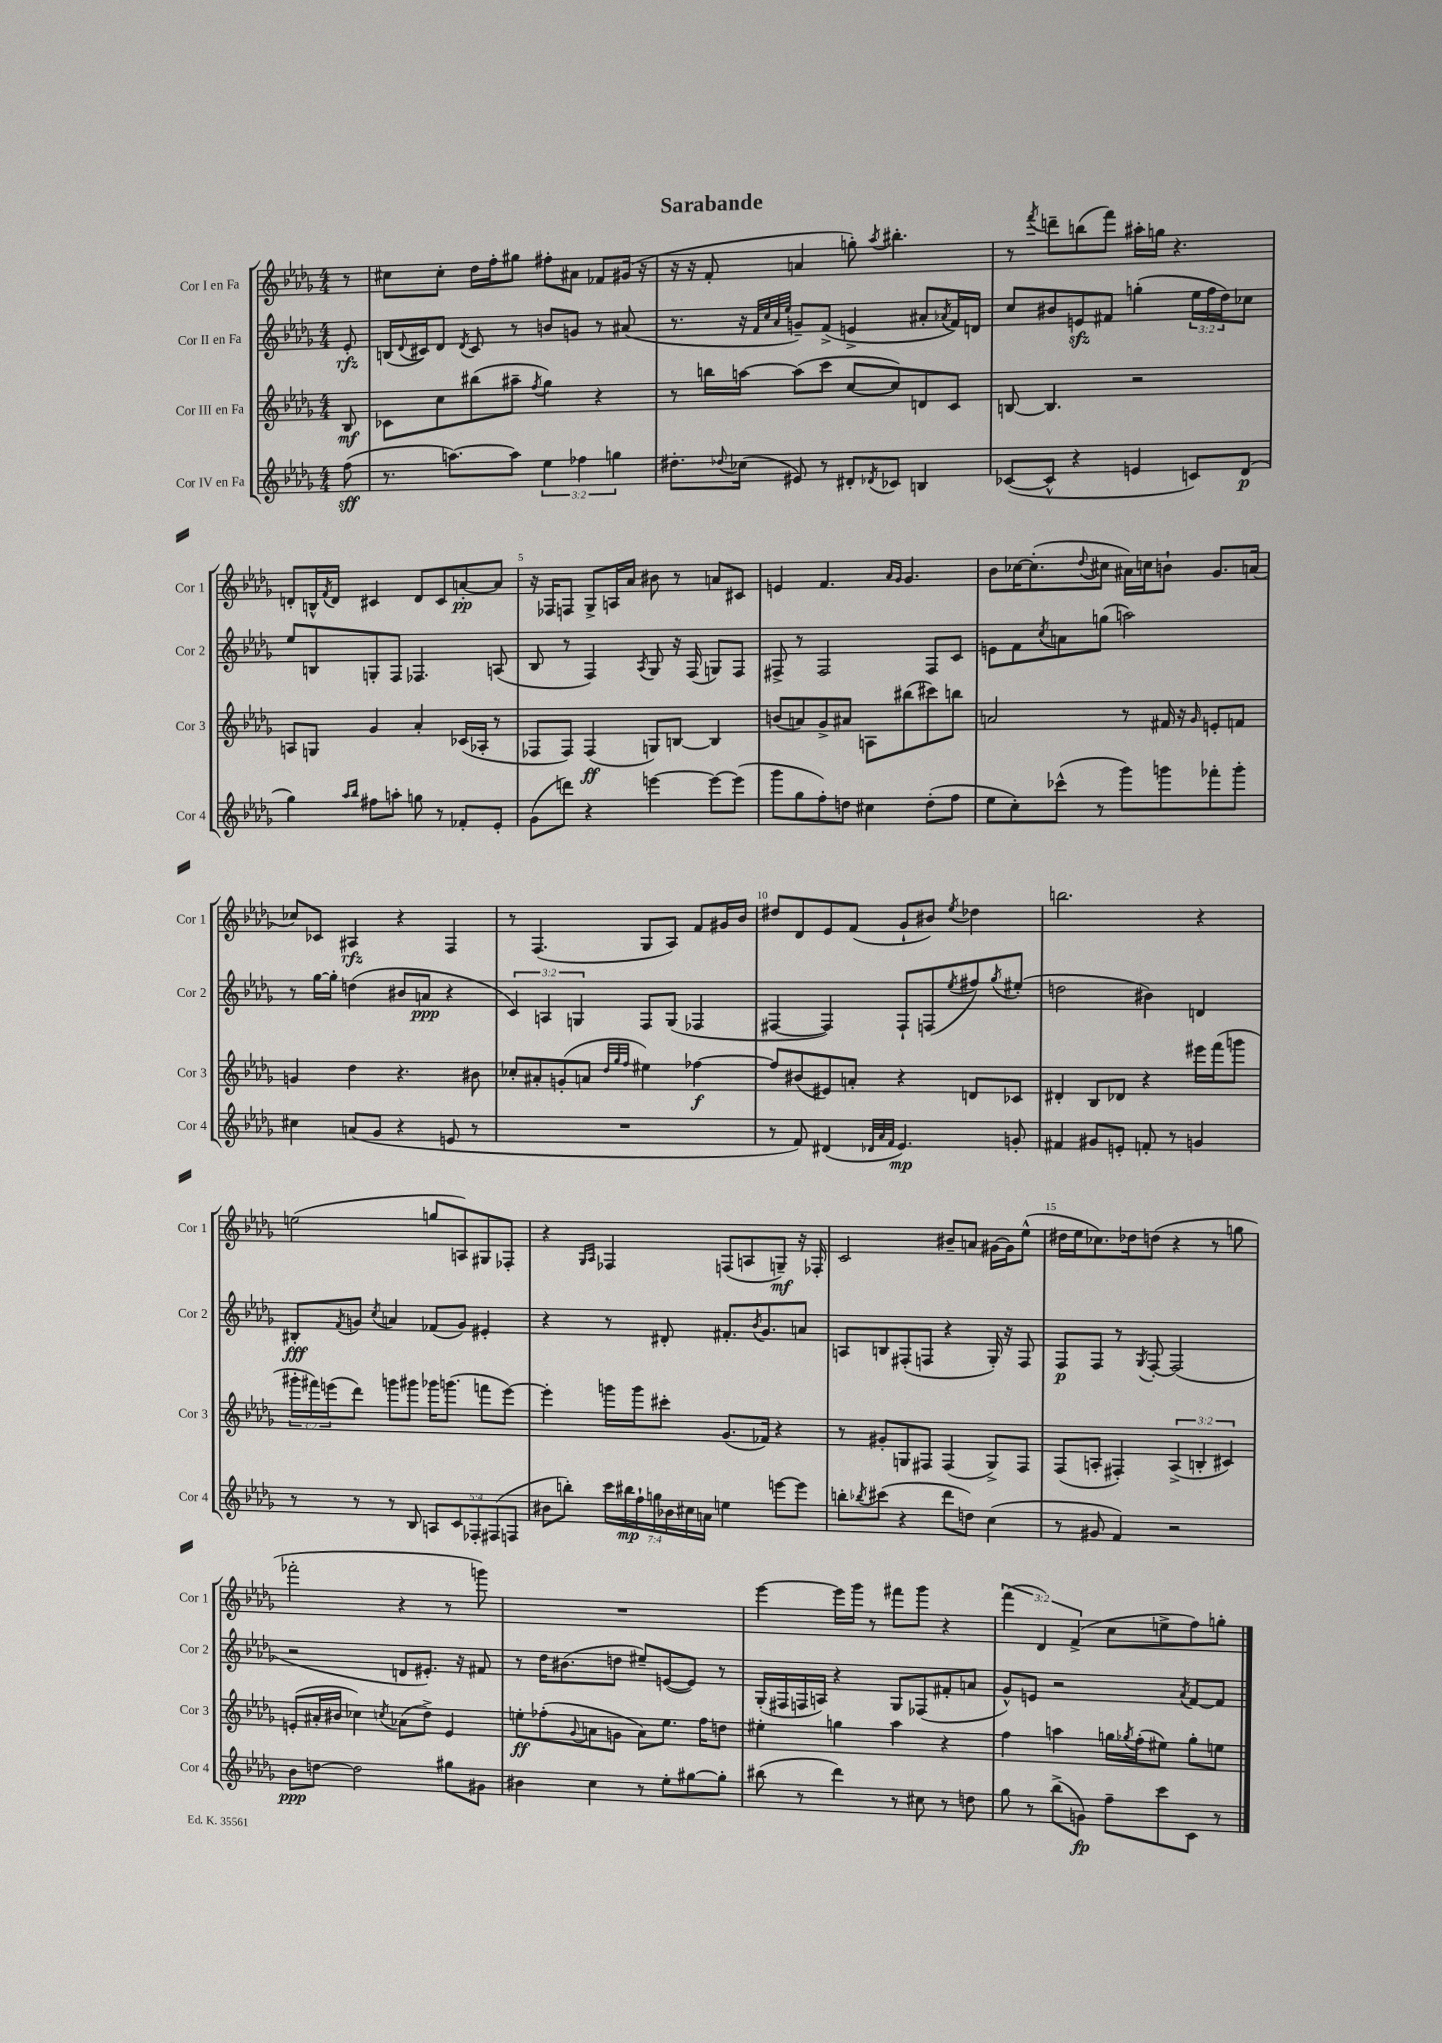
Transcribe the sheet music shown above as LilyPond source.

\header { title = "Sarabande" }
<<
\new StaffGroup <<
\new Staff = "s0" \with { instrumentName = "Cor I en Fa" shortInstrumentName = "Cor 1" } {
    \clef treble \key des \major \numericTimeSignature \time 4/4 \override Staff.TupletNumber.text = #tuplet-number::calc-fraction-text \partial 8
    r8 |
    cis''8 cis''8-. des''16 f''16-. gis''8 fis''8-. ais'8 fes'8 gis'16( r16 |
    r16 r16 f'8-. a'4 g''8-.) \acciaccatura { aes''8 } bis''4.-. |
    r8 \acciaccatura { f'''8 } d'''8-- b''8( f'''8) ais''16-. g''16 r4. |
    d'8-. b16-^ \acciaccatura { f'8 } d'16 cis'4 d'8 cis'8 a'8~-.\pp a'8 |
    r16 fes16 f8 ges8-> a16 aes'16 bis'8 r8 a'8 cis'8 |
    e'4 f'4. \grace { aes'16 ges'16 } ges'4. |
    bes'8 ces''16~ ces''8.-.( \appoggiatura { des''8 } cis''8 ais'16) c''16 b'8-! ges'8. a'16( |
    ces''8) ces'8 ais4\rfz r4 f4 |
    r8 f4.( ges8 aes8) f'8 gis'16 bes'16 |
    dis''8 des'8 ees'8 f'8( ges'8-! bis'8) \acciaccatura { ees''8 } des''4 |
    b''2. r4 |
    e''2( g''8 a8) gis8 fes8-. |
    r4 \grace { ges16 aes16 } fes4 f8( a8 g8--\mf) r16 fes16-. |
    c'2 bis'8-- a'8 gis'16~ gis'16 ees''8-^( |
    dis''16 ees''16 ces''8.) des''16 d''8( r4 r8 g''8 |
    fes'''2-. r4 r8 g'''8) |
    R1 |
    ees'''4~ ees'''16 ges'''16 r8 fis'''8 ges'''8 r4 |
    \tuplet 3/2 { f'''4( des'4) f'4->( } c''8 e''8-> f''8) g''8-. \bar "|." |
}
\new Staff = "s1" \with { instrumentName = "Cor II en Fa" shortInstrumentName = "Cor 2" } {
    \clef treble \key des \major \numericTimeSignature \time 4/4 \override Staff.TupletNumber.text = #tuplet-number::calc-fraction-text \partial 8
    ees'8-.\rfz |
    b16( \appoggiatura { des'8 } cis'16) des'8 \acciaccatura { des'8 } cis'8 r8 b'8 g'8 r8 ais'8( |
    r8. r16 \grace { f'32 c''32 aes'32 ees''32 } g'8--) f'8->( e'4-> ais'8-. \acciaccatura { aes'8 } f'16) d'16 |
    c''8 bis'8 e'8\sfz fis'8 g''4-.( \tuplet 3/2 { ees''16 f''16 des''16) } ces''8 |
    ees''8 b8 g8-. f8 fes4. a8( |
    bes8 r8 f4) \acciaccatura { aes8 } ges8 r16 f16( g8) f8 |
    fis8-> r8 fis2 fis8 c'8 |
    e'8 f'8 \acciaccatura { c''8 } a'8 g''8( a''2) |
    r8 ges''16~ ges''16-. d''4( bis'8 a'8\ppp r4 |
    \tuplet 3/2 { c'4) a4 g4 } f8 g8( fes4 |
    fis4~ fis4) fis8-! f8( \acciaccatura { ees''8 } fis''8) \acciaccatura { ges''8 } eis''8-.( |
    d''2 bis'4) d'4 |
    bis8-.\fff \acciaccatura { f'8 } g'8 \acciaccatura { c''8 } a'4 fes'8( g'8) eis'4-. |
    r4 r8 dis'8-. fis'8.-. \acciaccatura { bes'8 } ges'8. a'8 |
    a8 b8 fis8-.( f8 r4 ges16-.) r16 f8 |
    f8\p f8 r8 \acciaccatura { ges8 } f8~-. f2( |
    r2 d'8 eis'8.-.) r16 fis'8 |
    r8 des''16 bis'8.( d''8 eis''8--) e'8~( e'8) r8 |
    ges16-.( fis16 f16 a16) r4 ges8 fes8( fis'8-. a'8 |
    ges'8-^) e'8 r2 \acciaccatura { aes'8 } f'8~ f'8 \bar "|." |
}
\new Staff = "s2" \with { instrumentName = "Cor III en Fa" shortInstrumentName = "Cor 3" } {
    \clef treble \key des \major \numericTimeSignature \time 4/4 \override Staff.TupletNumber.text = #tuplet-number::calc-fraction-text \partial 8
    bes8\mf |
    ces'8 c''8 bis''8( ais''8-- \acciaccatura { f''8 } ges''4) r4 |
    r8 b''16 a''16~ a''8( c'''8 c''8~ c''8) d'8 c'8 |
    b8~ b4. r2 |
    a8 g8 ges'4 aes'4-. ces'16( aes16-. r8 |
    fes8 fes8) fes4\ff( g8) b8~ b4 |
    b'8( a'8) ges'8-> ais'8 a8 bis''8( cis'''8) b''8 |
    a'2 r8 fis'16 r16 \grace { ges'16 } e'8-. f'8 |
    g'4 des''4 r4. bis'8 |
    ces''8-. ais'8-. g'8-.( a'8 \grace { des''32 ges''32 f''32 } eis''4) fes''4~\f |
    fes''8 bis'8( eis'8) a'8-. r4 d'8 ces'8 |
    dis'4-. bes8 des'8 r4 eis'''16 f'''16( g'''8 |
    \tuplet 3/2 { gis'''16-. fis'''16) e'''16( } des'''8) g'''8 gis'''8 ges'''16 g'''8.( f'''8 e'''8~) |
    e'''4-. g'''16 g'''16 cis'''8-. ges'8.( fes'16) r4 |
    r8 gis'8-. g8 fis8 fis4( g8->) fis8 |
    f8( a8-. fis4-.) \tuplet 3/2 { a4->( b4-. cis'4) } |
    e'8-.( ais'16-. bis'16 ces''4) \acciaccatura { c''8 } aes'8( des''8->) e'4 |
    e''8-.\ff fes''8-.( \appoggiatura { ges'8 } a'8 g'8 a'8) e''8. fes''16 d''8 |
    eis''4-. g''4 aes''4 r4 |
    f''4 a''4 g''16 \acciaccatura { ges''8 } f''16-.( eis''8) ges''8-. e''8 \bar "|." |
}
\new Staff = "s3" \with { instrumentName = "Cor IV en Fa" shortInstrumentName = "Cor 4" } {
    \clef treble \key des \major \numericTimeSignature \time 4/4 \override Staff.TupletNumber.text = #tuplet-number::calc-fraction-text \partial 8
    f''8\sff( |
    r8. a''8.~) a''8 \tuplet 3/2 { ees''4 fes''4 g''4 } |
    dis''8.-. \appoggiatura { des''8 } ces''16( eis'8) r8 dis'8-. \acciaccatura { des'8 } ces'8 b4 |
    ces'8~( ces'8-^ r4 e'4 c'8) des'8\p( |
    ges''4) \grace { aes''16 bes''16 } fis''8 a''8-. g''8 r8 fes'8-. ees'8-. |
    ges'8( d'''8) r4 e'''4~ e'''8~ e'''8( |
    ges'''8 ges''8 f''8-.) d''8 cis''4 d''8-.( f''8 |
    ees''8 c''8-.) ces'''8-^( r8 ges'''8) g'''8 fes'''8-. g'''8-. |
    cis''4 a'8( ges'8 r4 e'8 r8 |
    R1 |
    r8 f'8) dis'4( \grace { des'32 aes'32 f'32 } ees'4.\mp) g'8-. |
    fis'4 gis'8 e'8-. f'8-. r8 g'4 |
    r8 r8 r8 bes8 \tuplet 5/4 { a8 c'8 fes8-. fis8( f8 } |
    bis'8 b''8-.) \tuplet 7/4 { c'''16 bis''16\mp f''16-! g''16 bes'16 cis''16 a'16 } e''4 e'''8~ e'''8 |
    b''8-. \acciaccatura { bes''8 } cis'''8( r4 des'''8 d''8) c''4( |
    r8 gis'8 f'4) r2 |
    bes'8\ppp d''8~ d''2 gis''8 gis'8 |
    bis'4 c''4 r8 ees''8-. gis''8~ gis''8-. |
    bis''8( r8 des'''4) r8 cis''8 r8 d''8 |
    ges''8 r8 bes''8->( g'8\fp) f''8-- c'''8 c'8 r8 \bar "|." |
}
>>
>>
\layout { \context { \Score \override BarNumber.break-visibility = ##(#f #t #t) barNumberVisibility = #(every-nth-bar-number-visible 5) } }
